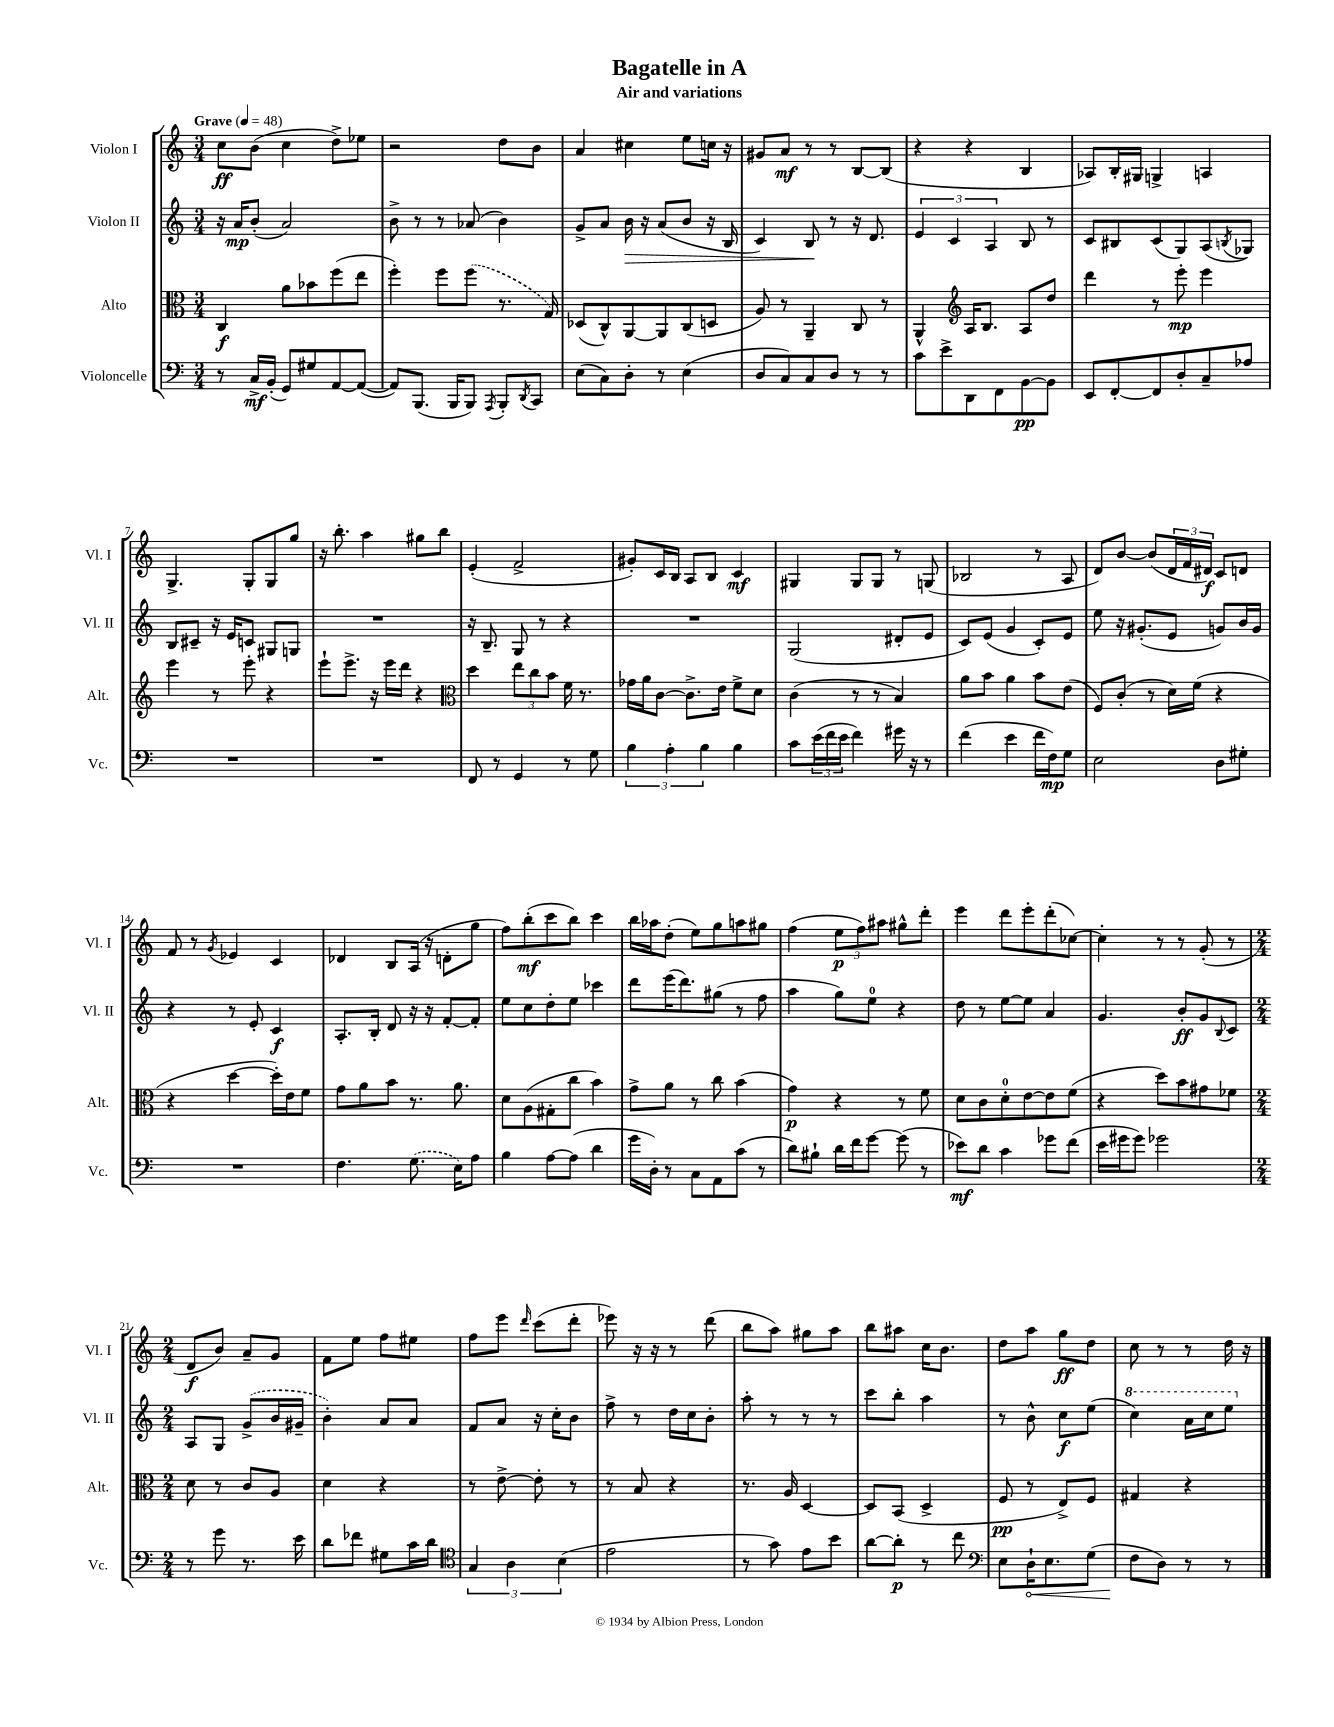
\header { title = "Bagatelle in A" subtitle = "Air and variations" }
<<
\new StaffGroup <<
\new Staff = "s0" \with { instrumentName = "Violon I" shortInstrumentName = "Vl. I" } {
    \clef treble \key c \major \numericTimeSignature \time 3/4 \tempo "Grave" 4 = 48
    c''8\ff b'8( c''4 d''8->) ees''8 |
    r2 d''8 b'8 |
    a'4 cis''4 e''8 c''16 r16 |
    gis'8 a'8\mf r8 r8 b8~ b8( |
    r4 r4 b4 |
    aes8) b16-. gis16 g4-> a4 |
    g4.-> g8-. g8 g''8 |
    r16 b''8.-. a''4 gis''8 b''8 |
    e'4-.( f'2-> |
    gis'8-.) c'16 b16 a8 b8 c'4\mf |
    gis4 gis8 gis8 r8 g8( |
    bes2 r8 a8 |
    d'8) b'8~ b'8( \tuplet 3/2 { d'16 f'16 dis'16\f) } c'8 d'8 |
    f'8 r8 \acciaccatura { g'8 } ees'4 c'4 |
    des'4 b8 a16( r16 d'8-. g''8 |
    f''8) b''8-.\mf( c'''8 b''8) c'''4 |
    b''16 aes''16 d''8-.( e''8) g''8 a''8 gis''8 |
    f''4( \tuplet 3/2 { e''8\p f''8) ais''8 } gis''8-^ d'''8-. |
    e'''4 d'''8 e'''8-. d'''8-.( ces''8~) |
    ces''4-. r8 r8 g'8-.( r8 |
    \numericTimeSignature \time 2/4 d'8\f b'8) a'8-- g'8 |
    f'8 e''8 f''8 eis''8 |
    f''8 e'''8 \grace { d'''16 } c'''8( d'''8-. |
    ees'''8) r16 r16 r8 d'''8( |
    b''8 a''8) gis''8 a''8 |
    b''8 ais''8 c''16 b'8. |
    d''8 a''8 g''8\ff d''8 |
    c''8 r8 r8 d''16 r16 \bar "|." |
}
\new Staff = "s1" \with { instrumentName = "Violon II" shortInstrumentName = "Vl. II" } {
    \clef treble \key c \major \numericTimeSignature \time 3/4
    r16 a'16\mp b'8-.( a'2) |
    b'8-> r8 r8 aes'8( b'4) |
    g'8-> a'8 b'16\> r16 a'8( b'8 r16 b16 |
    c'4) b8\! r8 r16 d'8. |
    \tuplet 3/2 { e'4 c'4 a4 } b8 r8 |
    c'8 bis8 c'8( g8) a8( \acciaccatura { b8 } ges8) |
    b8 cis'8-- r16 e'16 c'8 gis8 g8 |
    R2. |
    r16 b8.-- g8 r8 r4 |
    R2. |
    g2( dis'8-. e'8 |
    c'8) e'8( g'4 c'8-.) e'8 |
    e''8 r16 gis'8.-.( e'8 g'8) b'16 g'16 |
    r4 r8 e'8-. c'4\f |
    a8.-. b16-. d'8 r16 r16 f'8~-. f'8-. |
    e''8 c''8 d''8-. e''8 ces'''4 |
    d'''8 e'''16( d'''8.) gis''8( r8 f''8 |
    a''4 g''8) e''8-0 r4 |
    d''8 r8 e''8~ e''8 a'4 |
    g'4. b'8-.\ff g'8 \appoggiatura { b8 } c'8 |
    \numericTimeSignature \time 2/4 a8 g8 \once \slurDashed g'8->( b'16 gis'16-- |
    b'4-.) a'8 a'8 |
    f'8 a'8 r16 c''16-. b'8 |
    f''8-> r8 d''16 c''16 b'8-. |
    a''8-. r8 r8 r8 |
    c'''8 b''8-. a''4 |
    r8 b'8-^ c''8\f e''8( |
    \ottava #1 c'''4) a''16 c'''16 e'''8 \ottava #0 \bar "|." |
}
\new Staff = "s2" \with { instrumentName = "Alto" shortInstrumentName = "Alt." } {
    \clef alto \key c \major \numericTimeSignature \time 3/4
    c4\f a'8 bes'8 f''8( e''8 |
    f''4-.) f''8 \once \slurDashed f''8( r8. g16) |
    des8( c8-^) a,8~ a,8 c8( d8 |
    a8) r8 a,4-- c8 r8 |
    a,4-^ \clef treble a16 b8. a8 d''8 |
    d'''4 r8 e'''8-.\mp e'''4 |
    e'''4 r8 e'''8-. r4 |
    e'''8-! e'''8.-> r16 e'''16 d'''16 r4 |
    \clef alto d''4 \tuplet 3/2 { e''8 c''8 b'8 } f'16 r8. |
    ges'16 a'16 c'8~ c'8.-> e'16 f'8-> d'8 |
    c'4( r8 r8 b4) |
    a'8 b'8 a'4 b'8 e'8( |
    f8) c'8-.( r8 d'16) f'16( r4 |
    r4 d''4~ d''16-.) e'16 f'8 |
    g'8 a'8 b'8 r8. a'8. |
    d'8 a8( gis8-. c''8 b'4) |
    g'8-> a'8 r8 c''8 b'4( |
    g'4\p) r4 r8 f'8 |
    d'8 c'8 d'8-0-. e'8~ e'8 f'8( |
    r4 d''8) b'8 gis'8 fes'8 |
    \numericTimeSignature \time 2/4 d'8 r8 c'8 a8 |
    d'4 r4 |
    r8 e'8~-> e'8-. r8 |
    r8 b8 r4 |
    r8. a16 d4~ |
    d8 b,8( d4-> |
    f8\pp r8 e8->) f8 |
    gis4 r4 \bar "|." |
}
\new Staff = "s3" \with { instrumentName = "Violoncelle" shortInstrumentName = "Vc." } {
    \clef bass \key c \major \numericTimeSignature \time 3/4
    r8 c16->\mf b,16-.( g,8) gis8 a,8~ a,8~( |
    a,8) b,,8.( b,,16 b,,8) \acciaccatura { a,,8 } b,,8-. \acciaccatura { d,8 } c,8 |
    e8( c8) d8-. r8 e4( |
    d8 c8) c8 d8 r8 r8 |
    c'8 e'8-> d,8 f,8 b,8~\pp b,8 |
    e,8 f,8~-. f,8 d8-. c8-- aes8 |
    R2. |
    R2. |
    f,8 r8 g,4 r8 g8 |
    \tuplet 3/2 { b4 a4-. b4 } b4 |
    c'8 \tuplet 3/2 { e'16( f'16 e'16 } f'4) gis'16 r16 r8 |
    f'4( e'4 f'16 f16\mp) g8 |
    e2 d8 gis8-. |
    R2. |
    f4. \once \slurDashed g8.( e16) a8 |
    b4 a8~ a8( d'4 |
    g'16 d16-.) r8 c8 a,8 c'8( r8 |
    d'8) bis8-! d'16 f'16 g'8~ g'8( r8 |
    ees'8\mf) d'8 c'4 ges'8 f'8( |
    e'16 gis'16 gis'8) ges'2 |
    \numericTimeSignature \time 2/4 r8 g'8 r8. e'16 |
    d'8 fes'8 gis8 c'16 d'16 |
    \clef tenor \tuplet 3/2 { g4 a4 b4( } |
    e'2 |
    r8 g'8) e'8 b'8 |
    a'8~ a'8-.\p r8 c''8 |
    \clef bass e8 \once \override Hairpin.circled-tip = ##t d16-!\< e8. g8( |
    f8\! d8) r8 r8 \bar "|." |
}
>>
>>
